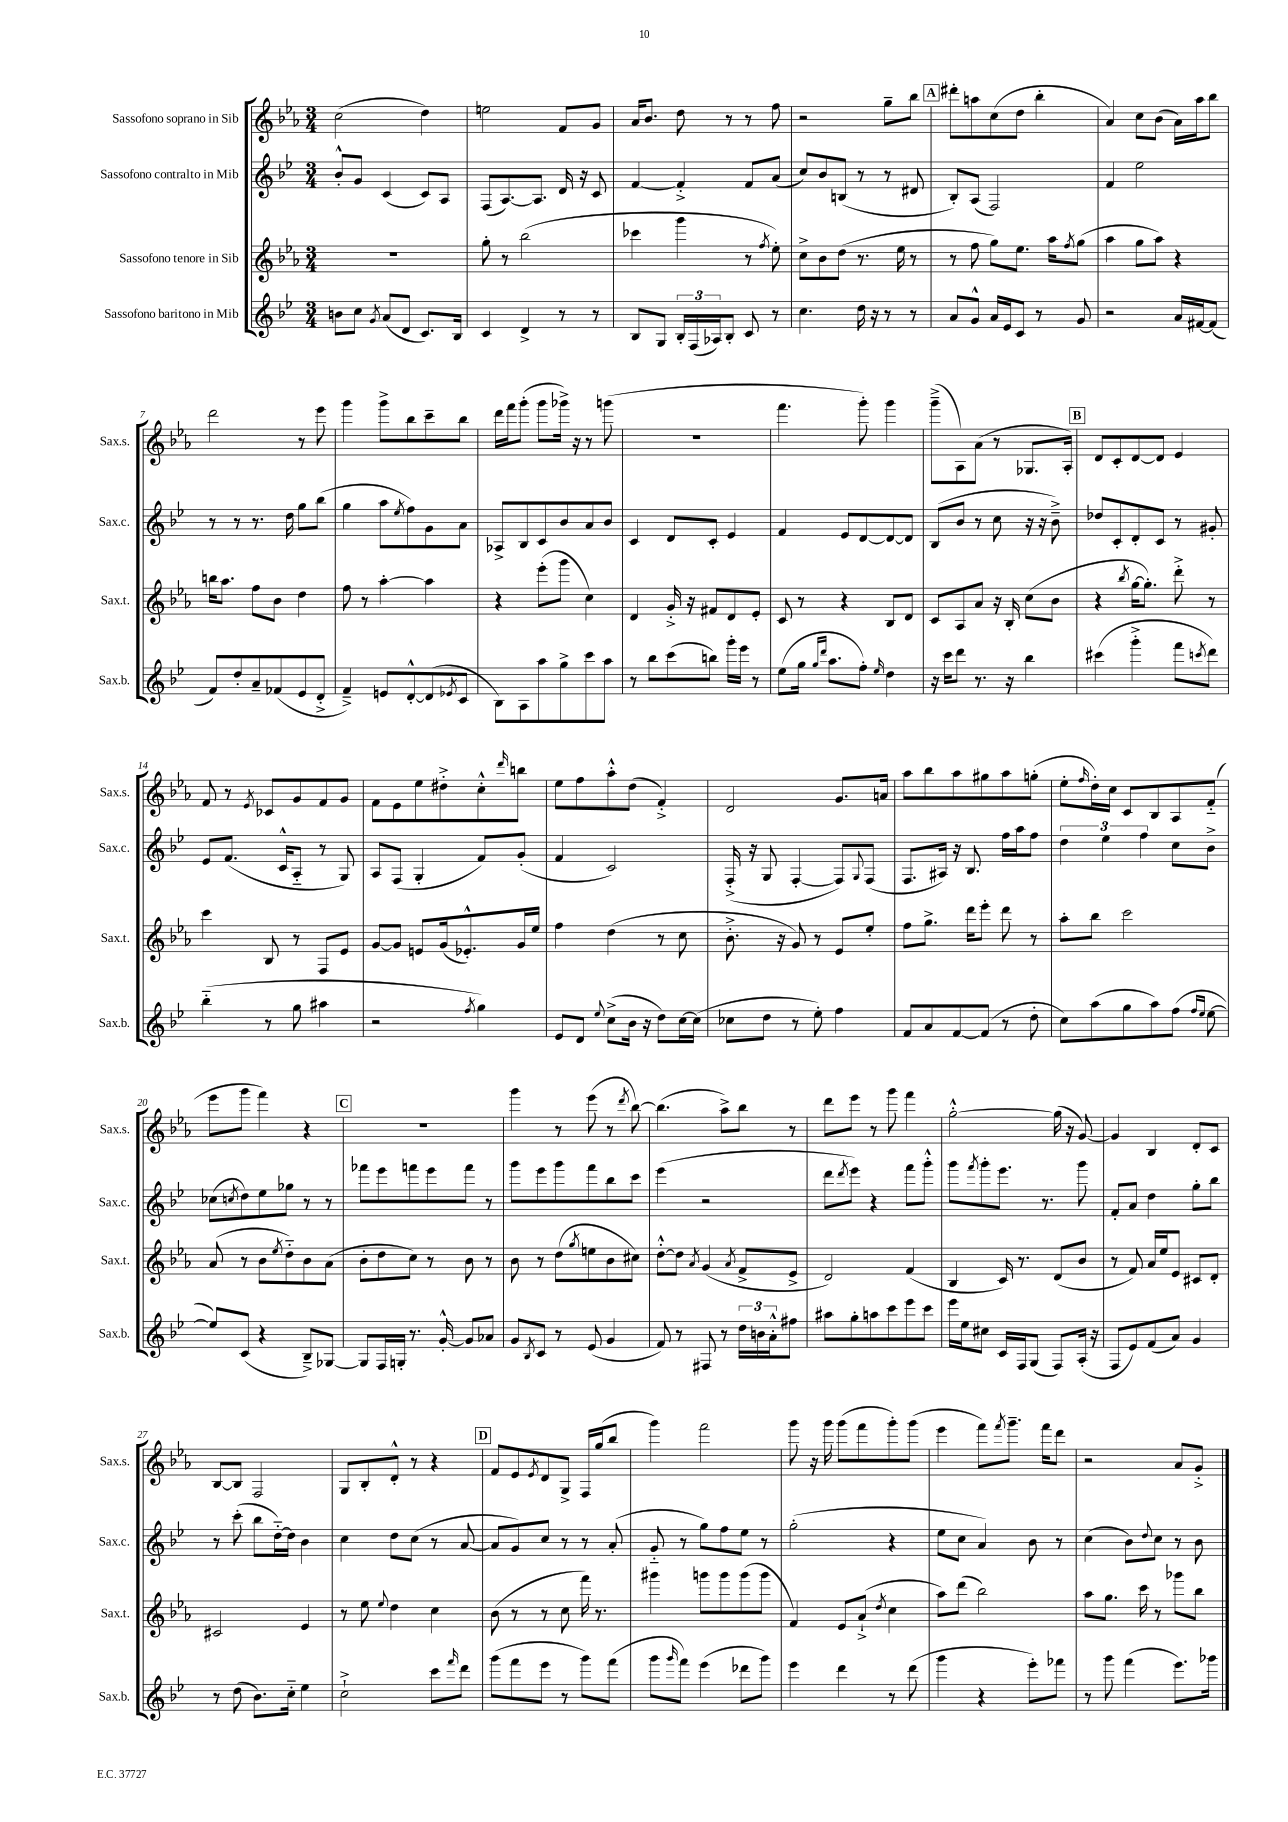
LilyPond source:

<<
\new StaffGroup <<
\new Staff = "s0" \with { instrumentName = "Sassofono soprano in Sib" shortInstrumentName = "Sax.s." } {
    \clef treble \key ees \major \numericTimeSignature \time 3/4
    c''2( d''4) |
    e''2 f'8 g'8 |
    aes'16 bes'8. d''8 r8 r8 f''8 |
    r2 g''8-- bes''8 |
    \mark \markup { \box "A" } dis'''8-. a''8 c''8( d''8 bes''4-. |
    aes'4) c''8 bes'8( aes'16) aes''16 bes''8 |
    d'''2 r8 ees'''8 |
    g'''4 g'''8-> bes''8 c'''8-- bes''8 |
    d'''16 f'''16 g'''8-.( g'''8 ges'''16->) r16 r8 g'''8( |
    R2. |
    f'''4. g'''8-.) g'''4 |
    g'''8--->( aes8) aes'8( r8 ges8. aes16-.) |
    \mark \markup { \box "B" } d'8 c'8-. d'8~ d'8 ees'4 |
    f'8 r8 \acciaccatura { ees'8 } ces'8 g'8 f'8 g'8 |
    f'8 ees'8 ees''8 dis''8-.-> c''8-.-^ \grace { d'''16 } b''8 |
    ees''8 f''8 aes''8-.-^ d''8( f'4-.->) |
    d'2 g'8. a'16 |
    aes''8 bes''8 aes''8 gis''8 aes''8 g''8-.( |
    ees''8-. \grace { f''16 } d''16-.) c''16 c'8 bes8 aes8 f'8-_( |
    ees'''8 g'''8 f'''4) r4 |
    \mark \markup { \box "C" } R2. |
    g'''4 r8 ees'''8( r8 \acciaccatura { d'''8 } bes''8~) |
    bes''4.( aes''8->) bes''8 r8 |
    d'''8 ees'''8 r8 g'''8 f'''4 |
    g''2~-.-^ g''16( r16 g'8~) |
    g'4 bes4 d'8-. c'8 |
    bes8~ bes8 f2 |
    g8 bes8-. d'8-.-^ r8 r4 |
    \mark \markup { \box "D" } f'8 ees'8 \acciaccatura { ees'8 } d'8 g8-> f16 g''16( bes''8 |
    g'''4) f'''2 |
    g'''8 r16 g'''16 g'''8( f'''8 g'''8-.) g'''8( |
    ees'''4 f'''8) \acciaccatura { f'''8 } g'''8.-- f'''16 d'''8 |
    r2 aes'8 g'8-.-> \bar "|." |
}
\new Staff = "s1" \with { instrumentName = "Sassofono contralto in Mib" shortInstrumentName = "Sax.c." } {
    \clef treble \key bes \major \numericTimeSignature \time 3/4
    bes'8-.-^ g'8 c'4( c'8) a8 |
    f8( a8.~) a8. d'16 r16 c'8 |
    f'4~ f'4-.-> f'8 a'8( |
    c''8) bes'8 b8( r8 r8 dis'8 |
    \mark \markup { \box "A" } bes8-.) a8( f2) |
    f'4 ees''2 |
    r8 r8 r8. d''16 g''8 bes''8( |
    g''4 a''8 \acciaccatura { ees''8 } f''8) g'8 a'8 |
    aes8-> bes8 c'8 bes'8 a'8 bes'8 |
    c'4 d'8 c'8-. ees'4 |
    f'4 ees'8 d'8~ d'8~ d'8 |
    bes8( bes'8 r8 c''8 r16 r16 bes'8--->) |
    \mark \markup { \box "B" } des''8 c'8-. d'8-. c'8 r8 gis'8-. |
    ees'8 f'8.( c'16-^ a8-_ r8 g8) |
    a8 f8( g4-. f'8) g'8-.( |
    f'4 c'2) |
    f16-.->( r16 g8 f4~-. f8) \appoggiatura { g8 } f8( |
    f8. ais16) r16 bes8. f''16 a''16 f''8 |
    \tuplet 3/2 { d''4 ees''4 f''4 } c''8 bes'8-> |
    ces''8( \acciaccatura { c''8 } d''8) ees''8 ges''8 r8 r8 |
    \mark \markup { \box "C" } fes'''8 ees'''8 f'''8 ees'''8 f'''8 r8 |
    g'''8 ees'''8 g'''8 f'''8 bes''8 c'''8 |
    ees'''4( r2 |
    d'''8 \acciaccatura { d'''8 } ees'''8) r4 f'''8 g'''8-.-^ |
    g'''8 \acciaccatura { f'''8 } g'''8-. ees'''8. r8. g'''8 |
    f'8-. a'8 d''4 g''8-. bes''8 |
    r8 c'''8-.( bes''8 d''16~-_) d''16 bes'4 |
    c''4 d''8 c''8( r8 a'8~ |
    \mark \markup { \box "D" } a'8 g'8) c''8 r8 r8 a'8-.( |
    g'8-_ r8 g''8) f''8 ees''8 r8 |
    g''2-.( r4 |
    ees''8 c''8 a'4) bes'8 r8 |
    c''4( bes'8) \appoggiatura { d''8 } c''8 r8 bes'8 \bar "|." |
}
\new Staff = "s2" \with { instrumentName = "Sassofono tenore in Sib" shortInstrumentName = "Sax.t." } {
    \clef treble \key ees \major \numericTimeSignature \time 3/4
    R2. |
    g''8-. r8 bes''2( |
    ces'''4 g'''4 r8 \acciaccatura { f''8 } ees''8-.) |
    c''8-> bes'8 d''8( r8. ees''16 r8 |
    \mark \markup { \box "A" } r8 f''8 g''8) ees''8. aes''16 \acciaccatura { f''8 } g''8( |
    aes''4 g''8 aes''8) r4 |
    b''16 aes''8. f''8 bes'8 d''4 |
    f''8 r8 aes''4~-. aes''4 |
    r4 ees'''8-.( g'''8 c''4) |
    d'4 g'16-.-> r16 fis'8 d'8 ees'8-. |
    c'8 r8 r4 bes8 d'8 |
    c'8 aes8 aes'8 r16 bes16-. c''8( bes'8 |
    \mark \markup { \box "B" } r4 \acciaccatura { bes''8 } g''16~ g''8.-.) d'''8-.-> r8 |
    c'''4 bes8 r8 f8 ees'8 |
    g'8~ g'8 e'8 g'16( ees'8.-.-^) g'16 ees''16 |
    f''4 d''4( r8 c''8 |
    bes'8.-.-> r16 g'8) r8 ees'8 ees''8-. |
    f''8 g''8.-> d'''16 ees'''8-. d'''8 r8 |
    aes''8-. bes''8 c'''2 |
    aes'8( r8 bes'8 \acciaccatura { ees''8 } d''8-_) bes'8 aes'8( |
    \mark \markup { \box "C" } bes'8-. d''8 c''8) r8 bes'8 r8 |
    bes'8 r8 d''8( \acciaccatura { g''8 } e''8 bes'8 cis''8) |
    d''8~-.-^ d''8 \acciaccatura { aes'8 } g'4( \acciaccatura { aes'8 } f'8-> ees'8-> |
    d'2) f'4( |
    bes4 c'16) r8. d'8( bes'8 |
    r8 f'8) aes'16 ees''16 ees'8 cis'8 d'8-. |
    cis'2 ees'4 |
    r8 ees''8 \appoggiatura { ees''8 } d''4 c''4 |
    \mark \markup { \box "D" } bes'8( r8 r8 c''8 f'''16) r8. |
    gis'''4 g'''8 g'''8 g'''8( g'''8 |
    f'4) ees'8 aes'8-!->( \acciaccatura { d''8 } c''4 |
    aes''8) d'''8( bes''2) |
    aes''8 g''8. c'''16 r8 ges'''8 bes''8 \bar "|." |
}
\new Staff = "s3" \with { instrumentName = "Sassofono baritono in Mib" shortInstrumentName = "Sax.b." } {
    \clef treble \key bes \major \numericTimeSignature \time 3/4
    b'8 c''8 \acciaccatura { g'8 } a'8( d'8 c'8.) bes16 |
    c'4 d'4-> r8 r8 |
    bes8 g8 \tuplet 3/2 { bes16-. f16( aes16) } bes8-. c'8 r8 |
    c''4. d''16 r16 r8 r8 |
    \mark \markup { \box "A" } a'8 g'8-^ a'16 ees'16 c'8 r8 g'8 |
    r2 a'16 fis'16~ fis'8( |
    f'8) d''8-. a'8-- fes'8( ees'8 d'8-.-> |
    f'4--->) e'8 d'8~-.-^ d'8( \acciaccatura { ees'8 } c'8 |
    bes8) a8 a''8 g''8-> c'''8 a''8 |
    r8 bes''8 c'''8( b''8) g'''16-. ees'''16 r8 |
    ees''8( g''16 \grace { g''16 d'''16 } a''8. f''8-.) \grace { ees''16 } d''4 |
    r16 c'''16 d'''8 r8. r16 bes''4 |
    \mark \markup { \box "B" } cis'''4( g'''4-.-> f'''8 \acciaccatura { c'''8 } d'''8) |
    bes''4-_( r8 g''8 ais''4 |
    r2 \acciaccatura { f''8 } g''4) |
    ees'8 d'8 \appoggiatura { ees''8 } c''8->( bes'16 r16 d''8) c''16~ c''16( |
    ces''8 d''8 r8 ees''8-.) f''4 |
    f'8 a'8 f'8~ f'8( r8 d''8-. |
    c''8) a''8( g''8 a''8) f''8( \grace { f''16 ees''16 } ees''8~ |
    ees''8) c'8( r4 bes8--->) ges8~ |
    \mark \markup { \box "C" } ges8 f16 g16-. r8. g'16~-.-^ g'8 aes'8 |
    g'8 \acciaccatura { bes8 } c'8 r8 ees'8( g'4 |
    f'8) r8 fis8 r8 \tuplet 3/2 { d''16 b'16 a'16-.-^ } fis''8 |
    ais''8 g''8-. a''8 c'''8 ees'''8 c'''8 |
    ees'''16 ees''16 cis''8 c'16 f16 g8( f8) a16-.( r16 |
    f8 ees'8) f'8( a'8) g'4 |
    r8 d''8( bes'8.) c''16-_ ees''4 |
    c''2-!-> c'''8 \grace { f'''16 } d'''8 |
    \mark \markup { \box "D" } g'''8( f'''8 ees'''8 r8 g'''8) f'''8( |
    g'''8 \grace { g'''16 } f'''8) ees'''4( des'''8 g'''8) |
    ees'''4 d'''4 r8 d'''8( |
    g'''4 r4 ees'''8-.) fes'''8 |
    r8 g'''8 f'''4( ees'''8.) ges'''16 \bar "|." |
}
>>
>>
